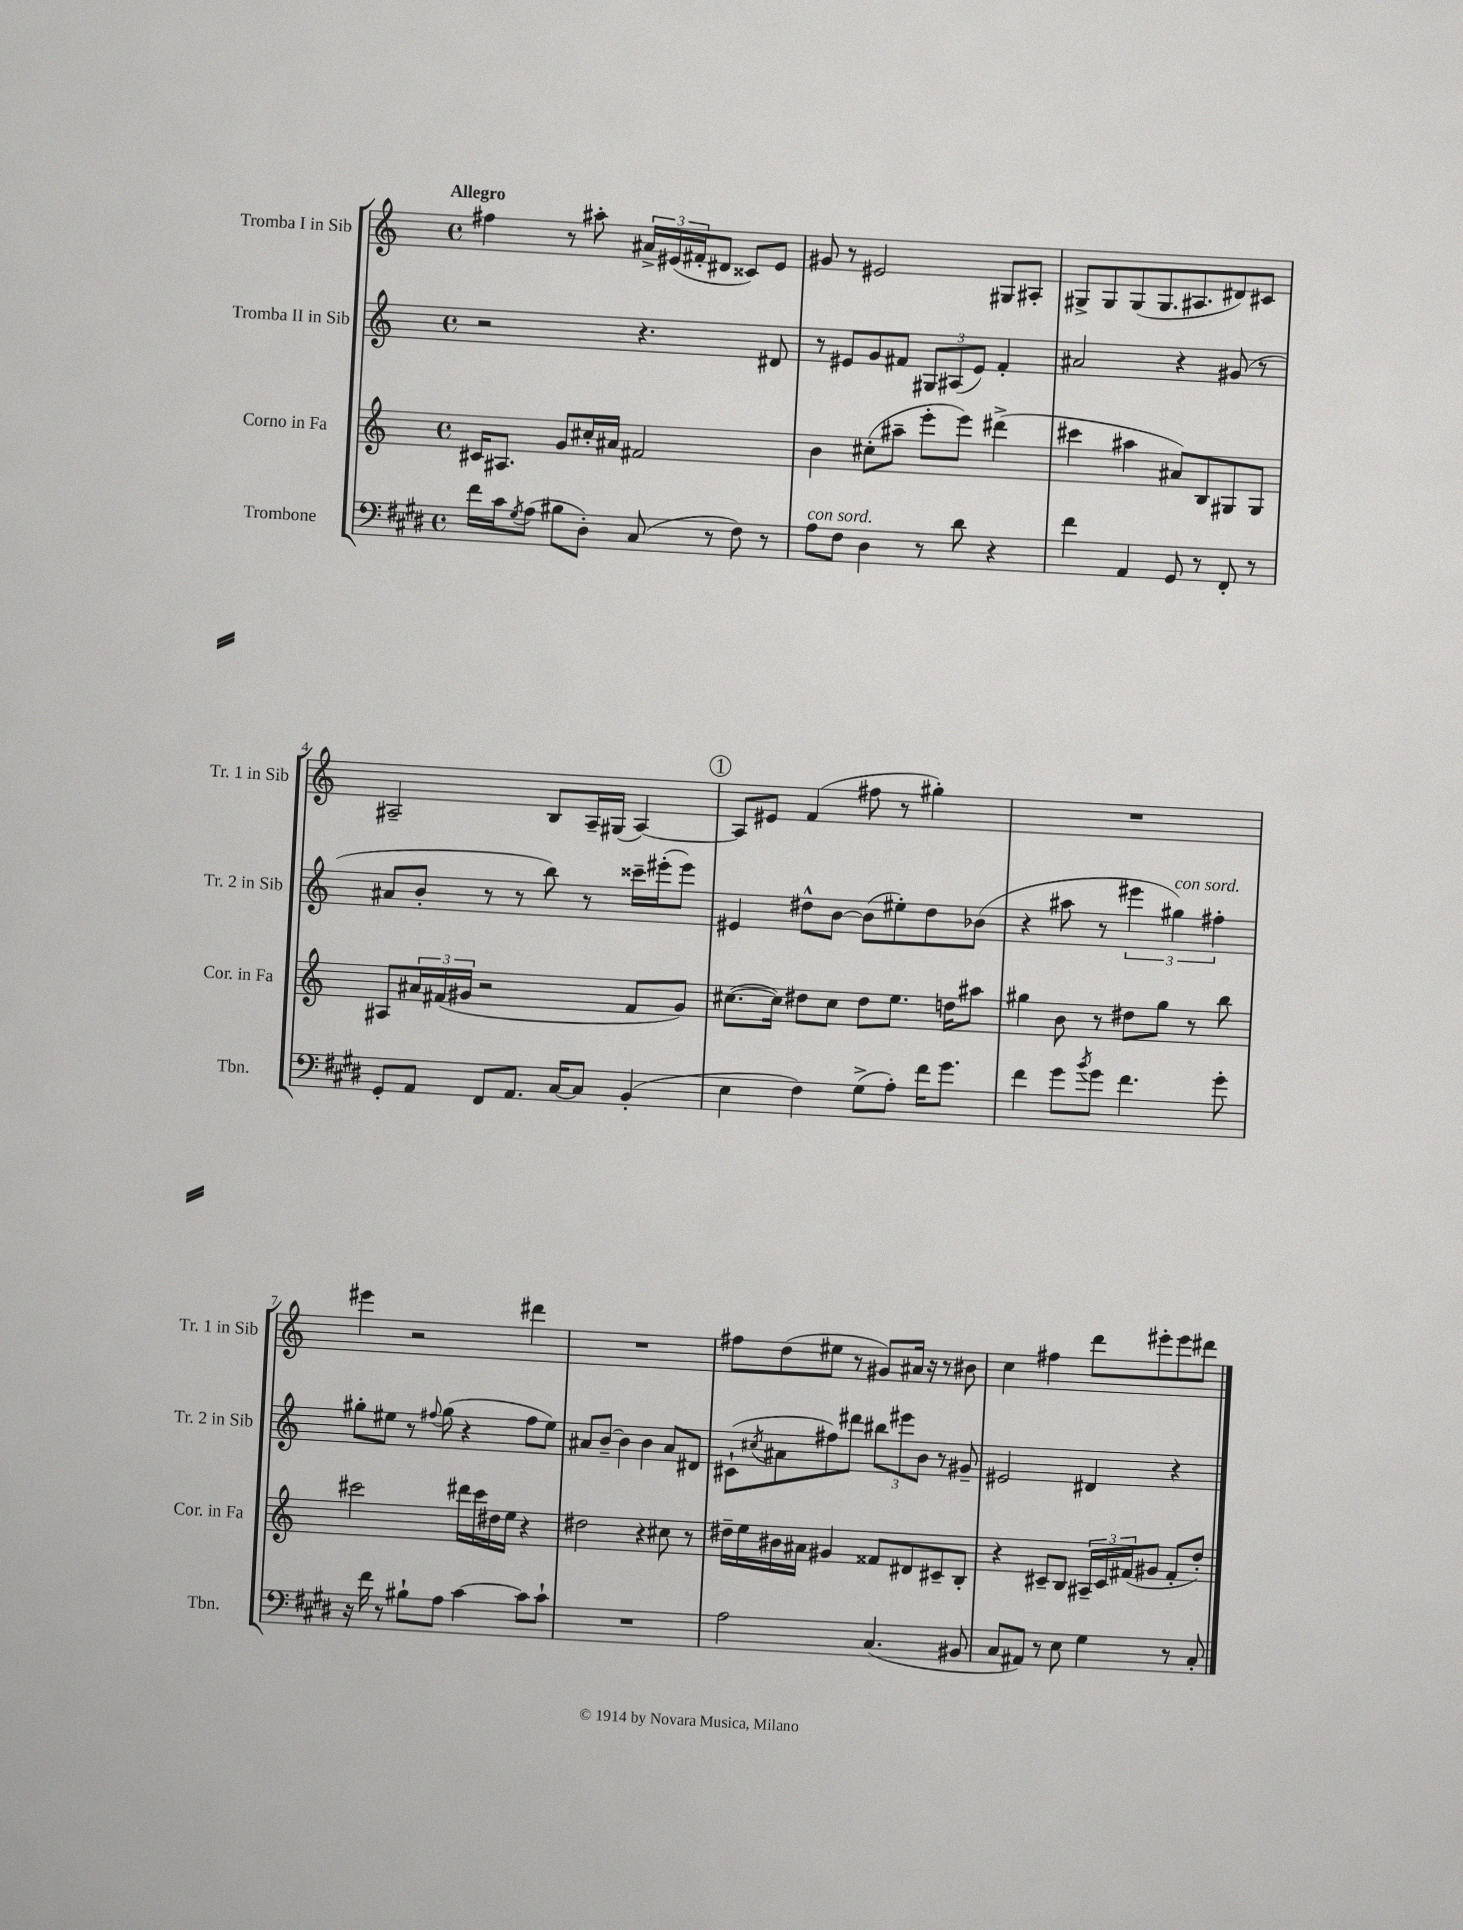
<<
\new StaffGroup <<
\new Staff = "s0" \with { instrumentName = "Tromba I in Sib" shortInstrumentName = "Tr. 1 in Sib" } {
    \clef treble \key c \major \defaultTimeSignature \time 4/4 \tempo "Allegro"
    fis''4 r8 ais''8-. \tuplet 3/2 { ais'16-> eis'16( fis'16-. } dis'8 cisis'8) eis'8 |
    gis'8 r8 eis'2 gis8 ais8-. |
    gis8-> gis8 gis8( gis8. ais8. dis'8) cis'8 |
    ais2-- b8 ais16-- gis16( ais4~) |
    \mark \markup { \circle "1" } ais8 eis'8 f'4( fis''8 r8 gis''4-.) |
    R1 |
    eis'''4 r2 dis'''4 |
    R1 |
    fis''8 d''8( eis''8 r8 gis'8) ais'16 r16 r8 bis'8 |
    c''4 fis''4 d'''8 eis'''8-. eis'''8 dis'''8 \bar "|." |
}
\new Staff = "s1" \with { instrumentName = "Tromba II in Sib" shortInstrumentName = "Tr. 2 in Sib" } {
    \clef treble \key c \major \defaultTimeSignature \time 4/4
    r2 r4. dis'8 |
    r8 eis'8 g'8 fis'8 \tuplet 3/2 { gis8 ais8( eis'8) } fis'4-. |
    ais'2 r4 gis'8( r8 |
    ais'8 b'8-. r8 r8 b''8) r8 cisis'''16-- eis'''16-.( eis'''8) |
    \mark \markup { \circle "1" } eis'4 dis''8-^ b'8~ b'8( eis''8-.) dis''8 bes'8( |
    r4 ais''8 r8 \tuplet 3/2 { eis'''4 gis''4^\markup { \italic "con sord." }) fis''4-. } |
    gis''8-. eis''8 r8 \appoggiatura { fis''8 } gis''8( r4 fis''8 eis''8) |
    ais'8 b'8~-- b'4 b'4 ais'8 dis'8 |
    cis'8-!( \acciaccatura { cis''8 } ais'8 fis''8) dis'''8 \tuplet 3/2 { bis''8 eis'''8 b'8 } r8 gis'8-- |
    eis'2 dis'4 r4 \bar "|." |
}
\new Staff = "s2" \with { instrumentName = "Corno in Fa" shortInstrumentName = "Cor. in Fa" } {
    \clef treble \key c \major \defaultTimeSignature \time 4/4
    cis'16 ais8. g'8 cis''16-. ais'16 fis'2 |
    b'4 cis''8-.( ais''8-- e'''8-. e'''8) dis'''4->( |
    cis'''4 ais''4 ais'8) b8 gis8 gis8 |
    ais8 \tuplet 3/2 { ais'16 fis'16( gis'16 } r2 fis'8 gis'8) |
    \mark \markup { \circle "1" } cis''8.~( cis''16) dis''8 cis''8 dis''8 e''8. d''16 ais''8 |
    gis''4 b'8 r8 dis''8 gis''8 r8 b''8 |
    cis'''2 dis'''16 cis'''16 dis''16 e''16 r4 |
    dis''2 r4 cis''8 r8 |
    dis''16-- e''16 bis'16 ais'16 gis'4 fisis'8 dis'8 cis'8-- b8-. |
    r4 cis'8-- b8 \tuplet 3/2 { ais16-- cis'16 fis'16( } gis'8 fis'8-. d''8-.) \bar "|." |
}
\new Staff = "s3" \with { instrumentName = "Trombone" shortInstrumentName = "Tbn." } {
    \clef bass \key e \major \defaultTimeSignature \time 4/4
    fis'16 cis'16 \acciaccatura { gis8 } a8( bis8 dis8-.) cis8( r8 fis8) r8 |
    a8^\markup { \italic "con sord." } fis8 dis4 r8 dis'8 r4 |
    fis'4 a,4 gis,8 r8 fis,8-. r8 |
    gis,8-. a,8 fis,8 a,8. cis16~ cis8 b,4-.( |
    \mark \markup { \circle "1" } e4 fis4) gis8->( a8-.) fis'16 gis'8. |
    fis'4 gis'8 \acciaccatura { b'8 } gis'8 fis'4. gis'8-. |
    r16 fis'16 r8 bis8-! a8 cis'4~ cis'8 cis'8-! |
    R1 |
    a2 cis4.( bis,8 |
    cis8 ais,8) r8 e8 gis4 r8 cis8-. \bar "|." |
}
>>
>>
